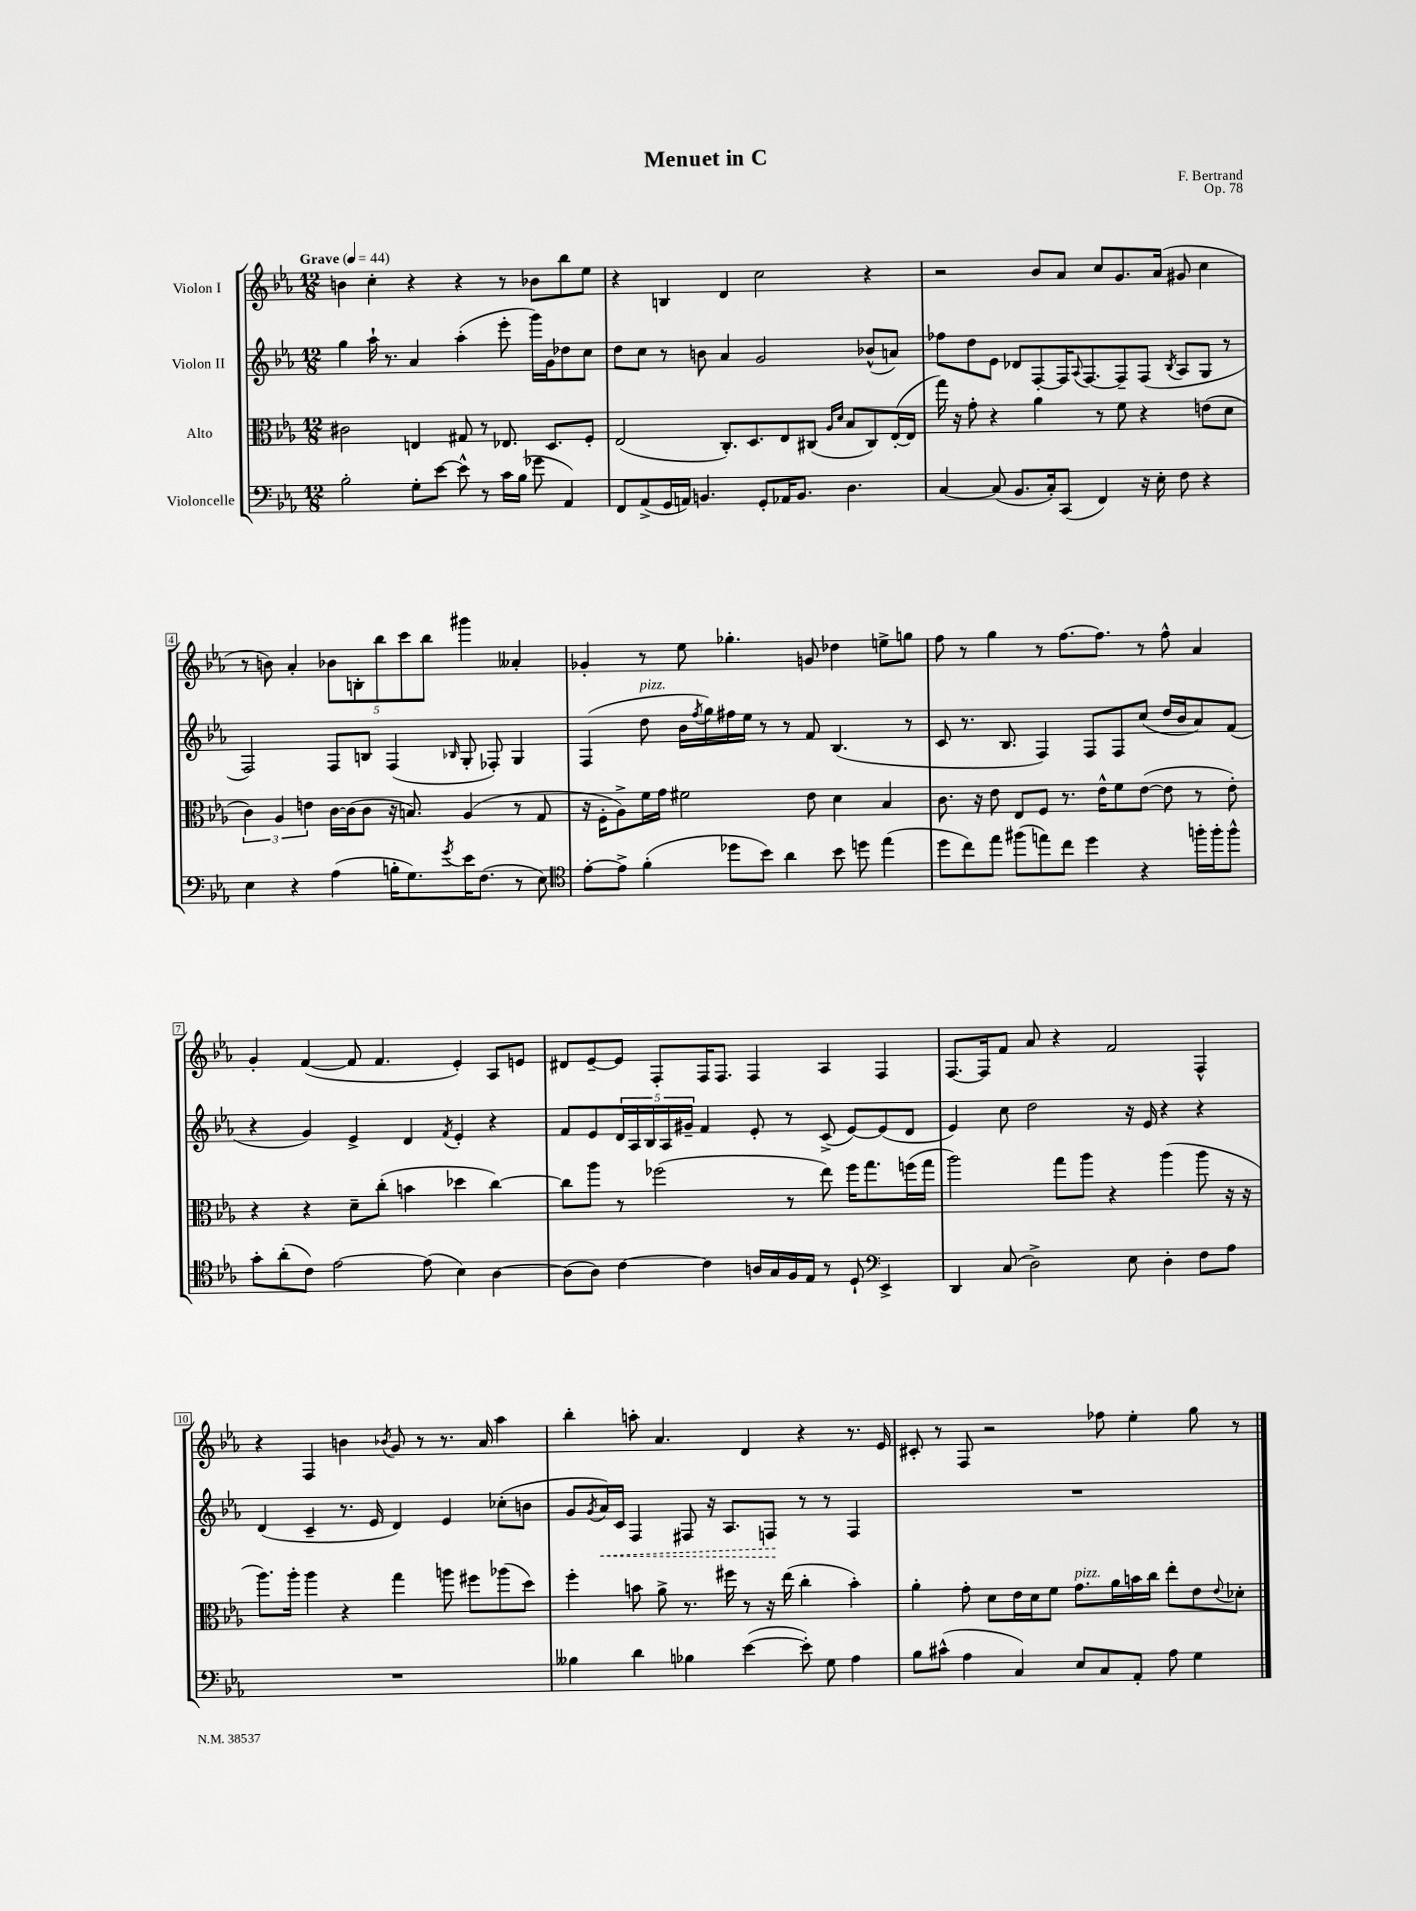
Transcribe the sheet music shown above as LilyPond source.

\header { title = "Menuet in C" composer = "F. Bertrand" opus = "Op. 78" }
<<
\new StaffGroup <<
\new Staff = "s0" \with { instrumentName = "Violon I" } {
    \clef treble \key ees \major \numericTimeSignature \time 12/8 \tempo "Grave" 4 = 44
    b'4 c''4-. r4 r4 r8 bes'8 bes''8 ees''8 |
    r4 b4 d'4 c''2 r4 |
    r2 bes'8 aes'8 c''8 g'8. aes'16( gis'8 c''4 |
    r8 b'8) aes'4-. \tuplet 5/4 { bes'8 b8-. bes''8 c'''8 bes''8 } gis'''4 aeses'4-. |
    ges'4-. r8 ees''8 ges''4.-. g'8 des''4 e''8-> g''8 |
    f''8 r8 g''4 r8 f''8.~ f''8. r8 f''8-^ aes'4 |
    g'4-. f'4~( f'8 f'4. ees'4-.) aes8 e'8 |
    dis'8 ees'8~-- ees'8 f8-. f16 f8. f4 aes4 f4 |
    f8.~ f16 f'8 aes'8 r4 f'2 f4-^ |
    r4 f4 b'4 \acciaccatura { bes'8 } g'8 r8 r8. aes'16 aes''4 |
    bes''4-. a''8-. aes'4. d'4 r4 r8. ees'16 |
    cis'8-. r8 f8 r2 fes''8 ees''4-. g''8 r8 \bar "|." |
}
\new Staff = "s1" \with { instrumentName = "Violon II" } {
    \clef treble \key ees \major \numericTimeSignature \time 12/8
    g''4 aes''16-! r8. aes'4 aes''4-.( ees'''8-. g'''16) g'16 des''8 c''8 |
    d''8 c''8 r8 b'8 aes'4 g'2 bes'8-^( a'8) |
    fes''8 d''8 ees'8 des'8 f8~-. f16 \appoggiatura { aes8 } f8.~ f8-- f8( \acciaccatura { bes8 } aes8 g8 r8 |
    f2) f8 b8 f4( \grace { bes16 } g8-. fes8-.) g4 |
    f4( d''8^\markup { \italic "pizz." } bes'16 \acciaccatura { f''8 } g''16) fis''16 ees''16 r8 r8 f'8 bes4.( r8 |
    c'8 r8. bes8. f4) f8 f8 c''8( d''16 bes'16 aes'8) f'8( |
    r4 g'4) ees'4-> d'4 \acciaccatura { f'8 } ees'4-. r4 |
    f'8 ees'8 \tuplet 5/4 { d'16 aes16 bes16 aes16 gis'16-- } f'4 ees'8-. r8 c'8->( ees'8~) ees'8( d'8 |
    ees'4) c''8 d''2 r16 ees'16 r4 r4 |
    d'4( c'4-- r8. ees'16 d'4) ees'4 ces''8-.( b'8 |
    g'8 \acciaccatura { g'8 } \once \override Hairpin.style = #'dashed-line aes'16\<) c'16 f4 fis8 r16 aes8. f8\! r8 r8 f4 |
    R1. \bar "|." |
}
\new Staff = "s2" \with { instrumentName = "Alto" } {
    \clef alto \key ees \major \numericTimeSignature \time 12/8
    cis'2 e4 gis8 r8 ees8. d8. f8-. |
    ees2( c8.-.) d8. ees8 cis8( \grace { aes16 d'16 } bes8 cis8) ees16~-.( ees16 |
    g''16) r16 g'8-. r4 aes'4 r8 f'8 r4 e'8( d'8 |
    \tuplet 3/2 { c'4) aes4 e'4 } c'16~ c'16( c'8 r16 b8.) aes4( r8 g8 |
    r16 f16-. aes8->) f'16 g'16 fis'2 ees'8 d'4 bes4 |
    c'8. r16 ees'8 ees8 f8 r8. ees'16-^ f'8 ees'8~( ees'8 r8 ees'8-.) |
    r4 r4 d'8-- c''8-.( b'4 des''4 c''4~) |
    c''8 aes''8 r8 fes''2( r8 ees''8) fes''16 g''8. f''16( g''16 |
    aes''2) g''8 aes''8 r4 aes''4( aes''8 r16 r16 |
    aes''8.) aes''16-. aes''4 r4 g''4 a''8 fis''8 aes''8( d''8) |
    f''4-. b'8 aes'8-> r8. fis''16 r8 r16 ees''16( c''4-. b'4-.) |
    aes'4-. g'8-. d'8 ees'16 d'16 f'8 g'8.^\markup { \italic "pizz." } aes'16 b'16 c''16 ees''8-. ees'8 \appoggiatura { ees'8 } des'8-. \bar "|." |
}
\new Staff = "s3" \with { instrumentName = "Violoncelle" } {
    \clef bass \key ees \major \numericTimeSignature \time 12/8
    bes2-. g8-. ees'8~ ees'8-^ r8 c'16 bes16( ges'8 aes,4) |
    f,8 aes,8->( g,16 a,16) b,4. g,8-. aes,16 b,8. d4. |
    c4~ c8( bes,8. c16-.) c,8( f,4) r16 ees16-. f8 r4 |
    ees4 r4 aes4( b16-. g8.) \acciaccatura { g'8 } ees'16 f8.( r8 ees8) |
    \clef tenor ees'8~-. ees'8-> f'4-.( des''8 bes'8) aes'4 bes'8 d''8 ees''4( |
    d''8 c''8) ees''8 fis''8( e''8) c''8 d''4 r4 f''16-. f''16-. f''8-^ |
    g'8-. aes'8-.( c'8) ees'2~ ees'8( bes4) aes4~ |
    aes8( aes8) c'4~ c'4 a16 g16 f16 ees16 r8 d8-! \clef bass ees,4-> |
    d,4 c8( d2->) ees8 d4-. f8 aes8 |
    R1. |
    beses4 d'4 bes4 ees'4~( ees'8-.) g8 aes4 |
    bes8 cis'8-^( aes4 c4) ees8 c8 aes,8-. aes8 g4 \bar "|." |
}
>>
>>
\layout { \context { \Score \override BarNumber.stencil = #(make-stencil-boxer 0.1 0.3 ly:text-interface::print) } }
